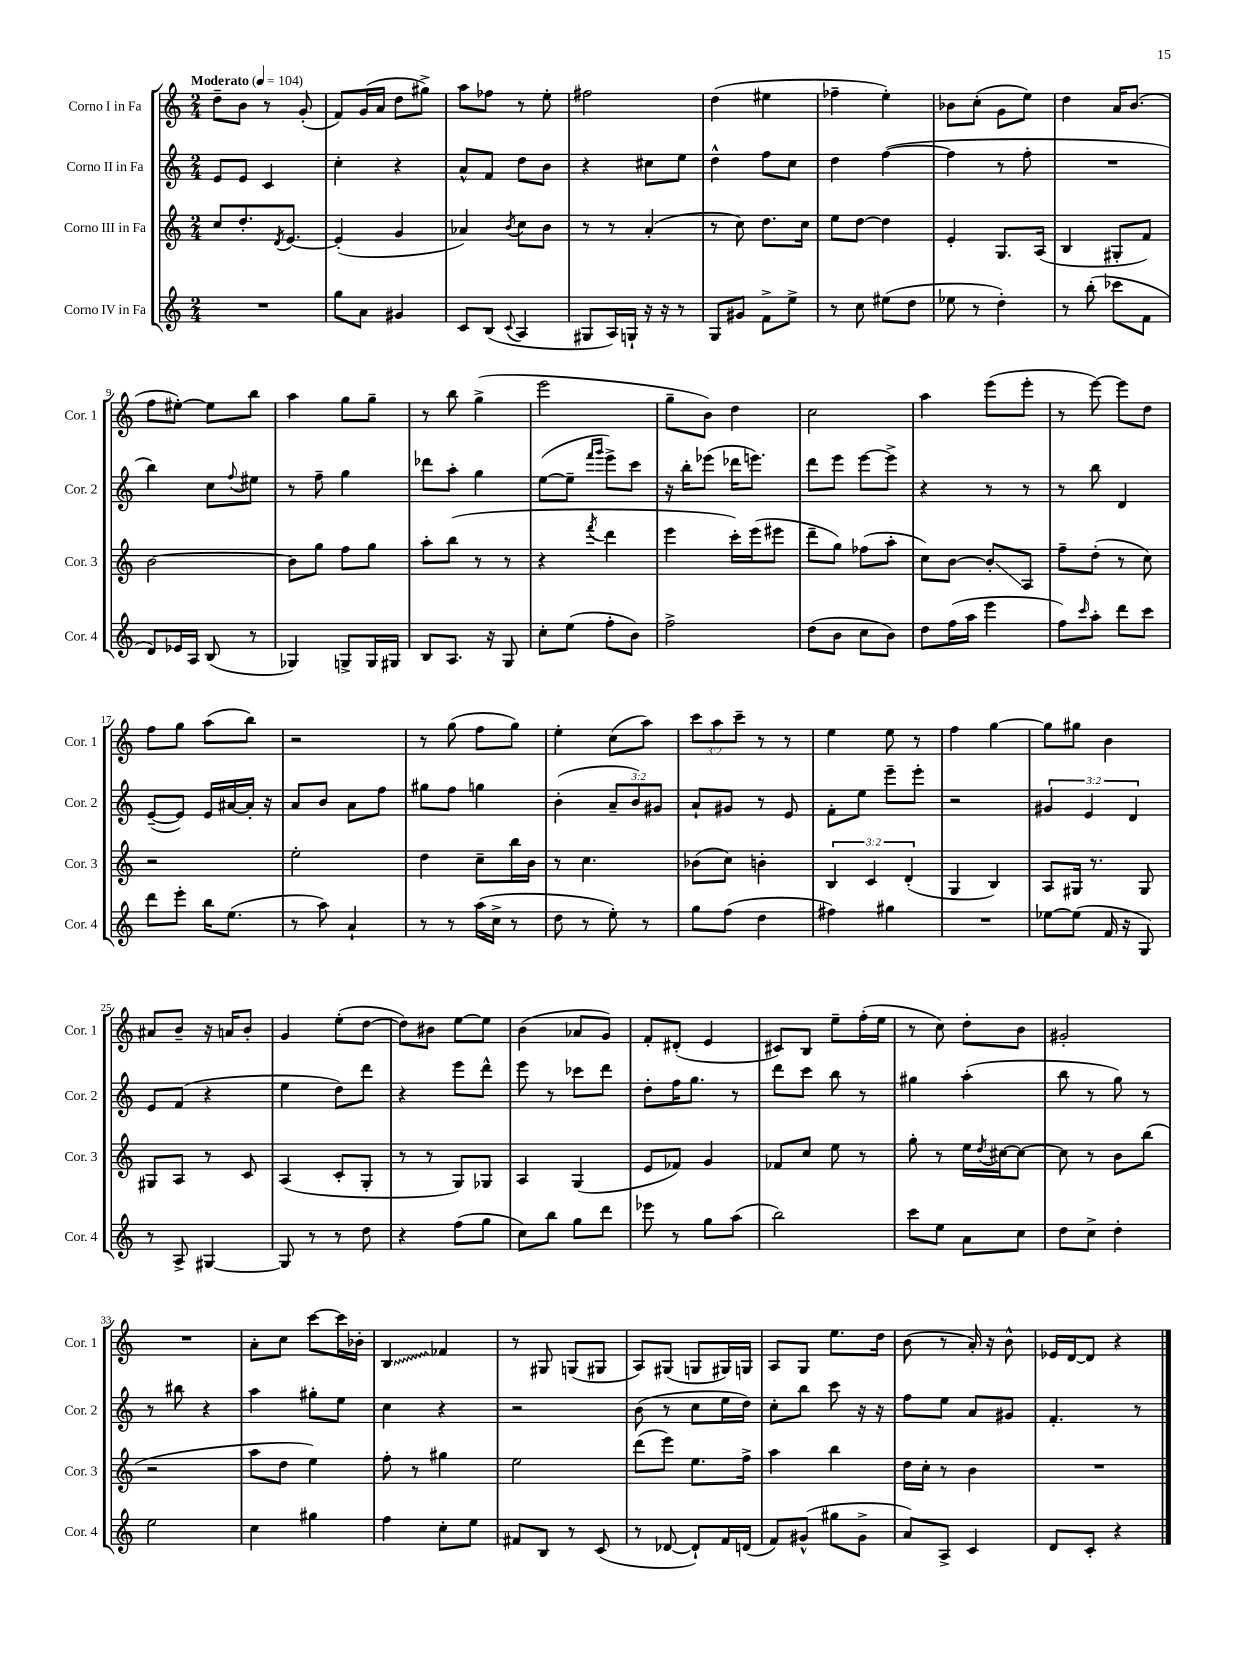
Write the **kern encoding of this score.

**kern	**kern	**kern	**kern
*staff4	*staff3	*staff2	*staff1
*clefG2	*clefG2	*clefG2	*clefG2
*k[]	*k[]	*k[]	*k[]
*M2/4	*M2/4	*M2/4	*M2/4
*MM104	*MM104	*MM104	*MM104
2r	8cc/L	8e/L	8dd~\L
.	8.dd'/	8e/J	8b\J
.	.	4c/	8r
.	8qd/	.	.
.	[8.e/J	.	.
.	.	.	(8g'/
=	=	=	=
8gg\L	(4e'/]	4cc'\	8f/L)
8a\J	.	.	(16g/L
.	.	.	16a/JJ
4g#/	4g/	4r	8dd\L
.	.	.	8gg#^\J)
=	=	=	=
8c/L	4a-/)	8a^^/L	8aa\L
(8B/J	.	8f/J	8ff-\J
8qqc/	8qb/	.	.
4A/	8cc\L	8dd\L	8r
.	8b\J	8b\J	8ee'\
=	=	=	=
8G#/L	8r	4r	2ff#\
16A/L)	8r	.	.
16G`/JJ	.	.	.
16r	(4a'/	8cc#\L	.
16r	.	.	.
8r	.	8ee\J	.
=	=	=	=
8G/L	8r	4dd^^\	(4dd\
8g#/J	8cc\)	.	.
8f^\L	8.dd\L	8ff\L	4ee#\
8ee^\J	.	8cc\J	.
.	16cc\Jk	.	.
=	=	=	=
8r	8ee\L	4dd\	4ff-~\
8cc\	[8dd\J	.	.
(8ee#\L	4dd\]	([4ff\	4ee'\)
8dd\J	.	.	.
=	=	=	=
8ee-\	4e'/	4ff\]	8b-\L
8r	.	.	(8cc'\J
4dd'\)	8.G/L	8r	8g\L
.	.	8ff'\	8ee\J)
.	(16A/Jk	.	.
=	=	=	=
8r	4B/	2r	4dd\
(8bb'\	.	.	.
8ccc-\L	8G#'/L	.	16a/LK
.	.	.	(8.b/J
8f\J	8f/J)	.	.
=	=	=	=
8d/L)	[2b\	4bb\)	8ff\L
16e-/L	.	.	[8ee#'\J)
16A/JJ	.	.	.
(8B/	.	8cc\L	8ee#\]L
.	.	8qqff/	.
8r	.	8ee#\J	8bb\J
=	=	=	=
4G-/)	8b\]L	8r	4aa\
.	8gg\J	8ff~\	.
8G^/L	8ff\L	4gg\	8gg\L
16G/L	8gg\J	.	8gg~\J
16G#/JJ	.	.	.
=	=	=	=
8B/L	8aa'\L	8ddd-\L	8r
8.A/J	(8bb\J	8aa'\J	8bb\
.	8r	4gg\	(4gg^\
16r	.	.	.
8G/	8r	.	.
=	=	=	=
8cc'\L	4r	([8ee\L	2eee\
(8ee\J	.	8ee~\]J	.
.	.	16qqfff/LL	.
.	8qfff/	16qqggg/JJ	.
8ff'\L	4ddd\	8eee^\L)	.
8b\J)	.	8ccc\J	.
=	=	=	=
2ff^\	4eee\	16r	8gg~\L
.	.	16bb'\LK	.
.	.	(8eee-\J	8b\J)
.	16ccc'\LL)	16ddd-\LK	4dd\
.	(16eee\J	8.eee\J)	.
.	8eee#\J	.	.
=	=	=	=
(8dd\L	8ddd~\L	8ddd\L	2cc\
8b\J	8gg\J)	8eee\J	.
8cc\L	(8ff-\L	[8eee\L	.
8b\J)	8aa'\J	8eee^\]J	.
=	=	=	=
8dd\L	8cc\L)	4r	4aa\
(16ff\L	[8b\J	.	.
16aa\JJ	.	.	.
4eee\	8b'/]L	8r	(8eee\L
.	8A/J	8r	8eee'\J
=	=	=	=
8ff\L)	8ff~\L	8r	8r
16qqccc/	.	.	.
8aa'\J	(8dd'\J	8bb\	[8eee\)
8ddd\L	8r	4d/	8eee\]L
8ccc\J	8cc\)	.	8dd\J
=	=	=	=
8ddd\L	2r	([8e~/L	8ff\L
8eee'\J	.	8e/]J)	8gg\J
16bb\LK	.	16e/LL	(8aa\L
(8.ee\J	.	[16a#/	.
.	.	16a#'/]JJ	8bb\J)
.	.	16r	.
=	=	=	=
8r	2ee'\	8a/L	2r
8aa\)	.	8b/J	.
4a`/	.	8a\L	.
.	.	8ff\J	.
=	=	=	=
8r	4dd\	8gg#\L	8r
8r	.	8ff\J	(8gg\
(16aa\LL	8cc~\L	4gg\	8ff\L
16cc^\JJ	.	.	.
8r	16bb\L	.	8gg\J)
.	16b\JJ	.	.
=	=	=	=
8dd\	8r	(4b'\	4ee'\
8r	4.cc\	.	.
8ee'\)	.	12a~/L	(8cc\L
.	.	12b/)	.
8r	.	.	8aa\J)
.	.	12g#/J	.
=	=	=	=
8gg\L	(8b-\L	8a`/L	12ccc\L
.	.	.	12aa\
(8ff\J	8cc\J)	8g#/J	.
.	.	.	12ccc~\J
4dd\	4b'\	8r	8r
.	.	8e/	8r
=	=	=	=
4ff#\)	6B/	8f'\L	4ee\
.	.	8ee\J	.
.	6c/	.	.
4gg#\	.	8eee~\L	8ee\
.	(6d'/	.	.
.	.	8eee'\J	8r
=	=	=	=
2r	4G/	2r	4ff\
.	4B/)	.	[4gg\
=	=	=	=
[8ee-\L	8A/L	6g#/	8gg\]L
(8ee-\]J	16G#/Jk	.	8gg#\J
.	.	6e/	.
.	8.r	.	.
16f/	.	.	4b\
16r	.	.	.
.	.	6d/	.
8G/)	8G#/	.	.
=	=	=	=
8r	8G#/L	8e/L	8a#/L
8A^/	8A/J	(8f/J	8b~/J
[4G#/	8r	4r	16r
.	.	.	16a/LK
.	8c/	.	8b'/J
=	=	=	=
8G#/]	(4A/	4ee\	4g/
8r	.	.	.
8r	8c'/L	8dd\L)	(8ee'\L
8dd\	8G'/J	8ddd\J	[8dd\J
=	=	=	=
4r	8r	4r	8dd\]L)
.	8r	.	8b#\J
(8ff\L	8G/L)	8eee\L	[8ee\L
8gg\J	8G-/J	8ddd^^\J	8ee\]J
=	=	=	=
8cc\L)	4A/	8eee\	(4b\
8bb\J	.	8r	.
8gg\L	(4G/	8ccc-\L	8a-/L
8ddd\J	.	8ddd\J	8g/J)
=	=	=	=
8eee-\	8e/L	8dd'\L	8f'/L
8r	8f-/J)	16ff\K	(8d#'/J
.	.	8.gg\J	.
8gg\L	4g/	.	4e/
(8aa\J	.	8r	.
=	=	=	=
2bb\)	8f-/L	8ddd\L	8c#/L)
.	8cc/J	8ccc\J	8B/J
.	8ee\	8bb\	8ee~\L
.	8r	8r	(16ff'\L
.	.	.	16ee\JJ
=	=	=	=
8ccc\L	8gg'\	4gg#\	8r
8ee\J	8r	.	8cc\)
8a\L	16ee\LL	(4aa'\	8dd'\L
.	8qdd/	.	.
.	[16cc#\J	.	.
8cc\J	8cc#\_J	.	8b\J
=	=	=	=
8dd\L	8cc#\]	8bb\	2g#'/
8cc^\J	8r	8r	.
4dd'\	8b\L	8gg\)	.
.	(8bb\J	8r	.
=	=	=	=
2ee\	2r	8r	2r
.	.	8bb#\	.
.	.	4r	.
=	=	=	=
4cc\	8aa\L	4aa\	8a'\L
.	8dd\J	.	8cc\J
4gg#\	4ee\)	8gg#'\L	[8ccc\L
.	.	8ee\J	16ccc\]L
.	.	.	16b-'\JJ
=	=	=	=
4ff\	8ff'\	4cc\	4B/
.	8r	.	.
8cc'\L	4gg#\	4r	4f-/
8ee\J	.	.	.
=	=	=	=
8f#/L	2ee\	2r	8r
8B/J	.	.	8G#/
8r	.	.	(8G/L
(8c/	.	.	8G#/J
=	=	=	=
8r	(8ddd\L	(8b\	8A/L)
[8d-/	8eee\J)	8r	(8G#/J
8d-`/]L)	8.ee\L	8cc\L	8G/L
16f/L	.	16ee\L	16G#/L)
(16d/JJ	16ff^\Jk	16dd\JJ)	16G/JJ
=	=	=	=
8f/L)	4aa\	8cc'\L	8A/L
(8g#^^/J	.	8bb\J	8G/J
8gg#\L	4bb\	8ccc\	8.ee\L
8g#^\J	.	16r	.
.	.	16r	16dd\Jk
=	=	=	=
8a/L)	16dd\LL	8ff\L	(8b\
.	16cc'\JJ	.	.
8A^/J	8r	8ee\J	8r
4c/	4b\	8a/L	16a'/)
.	.	.	16r
.	.	8g#/J	8b^^\
=	=	=	=
8d/L	2r	4.f'/	16e-/LL
.	.	.	[16d/J
8c'/J	.	.	8d/]J
4r	.	.	4r
.	.	8r	.
==	==	==	==
*-	*-	*-	*-
